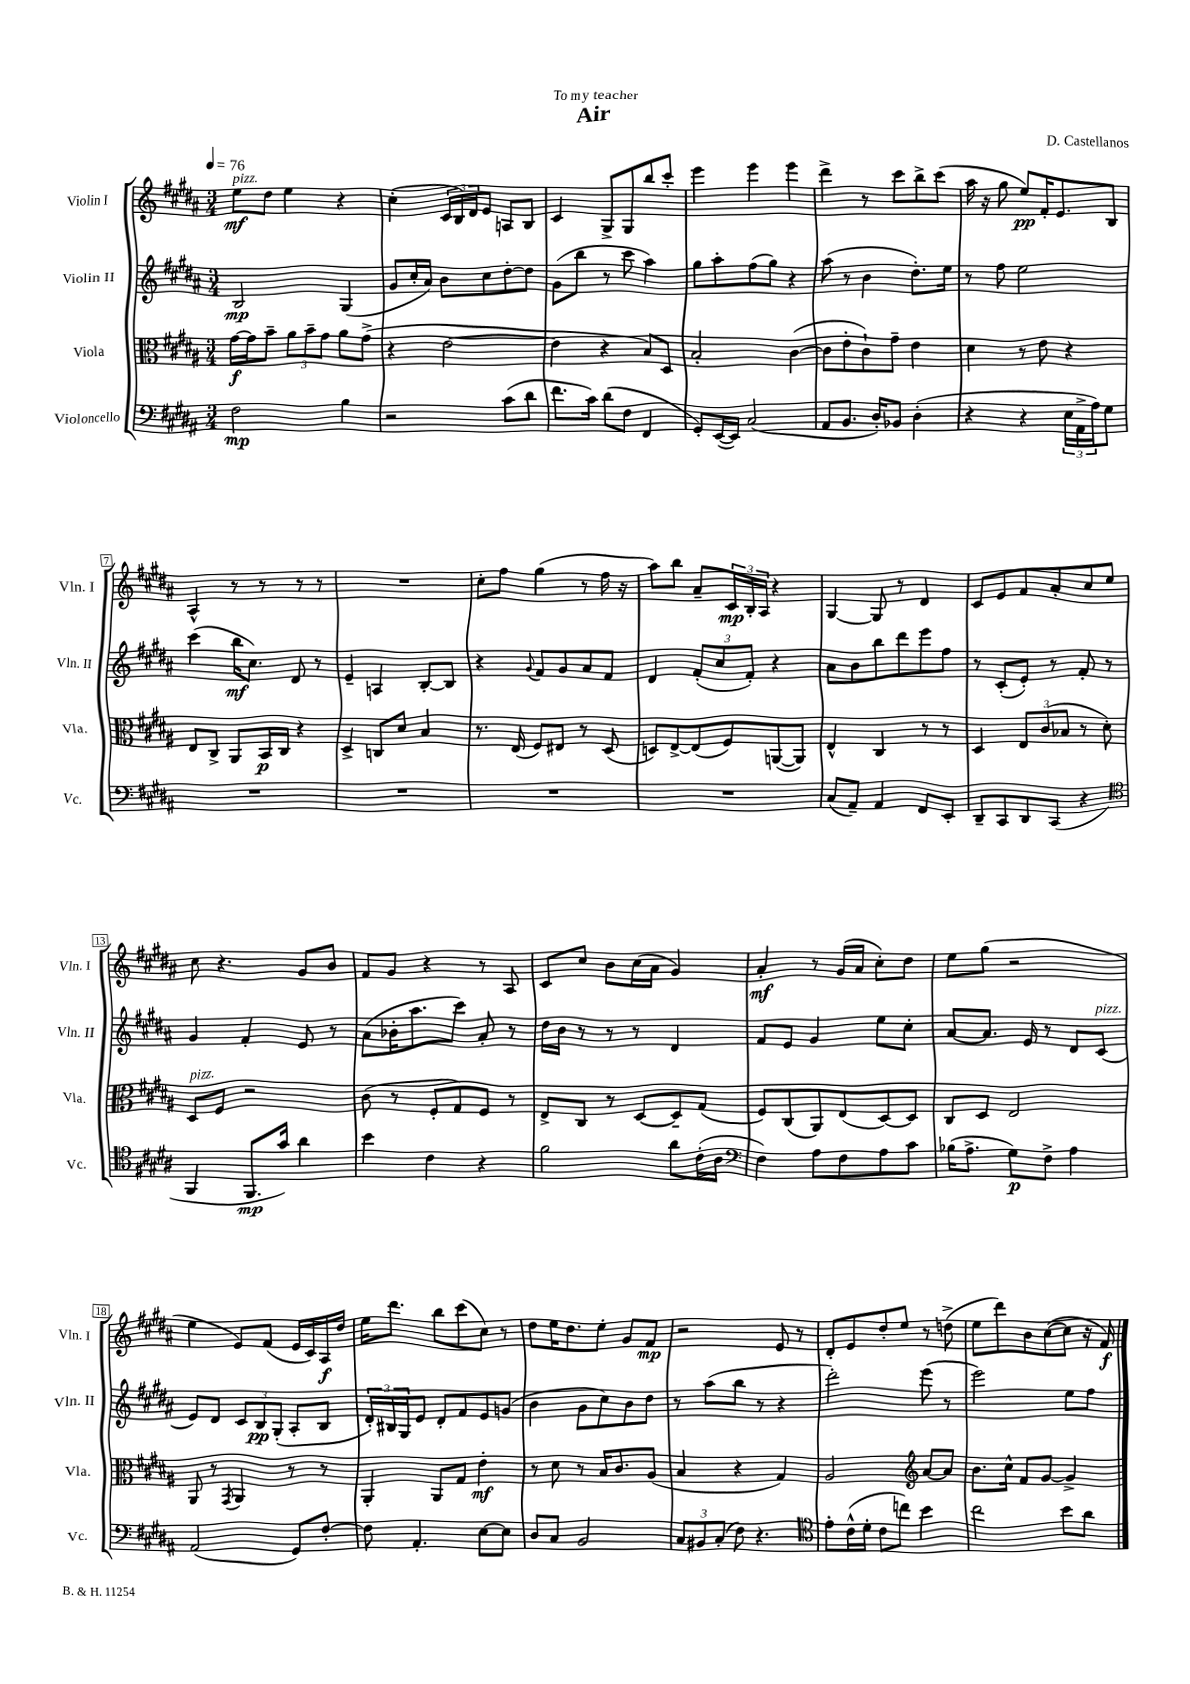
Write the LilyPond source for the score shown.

\header { title = "Air" composer = "D. Castellanos" dedication = "To my teacher" }
<<
\new StaffGroup <<
\new Staff = "s0" \with { instrumentName = "Violin I" shortInstrumentName = "Vln. I" } {
    \clef treble \key b \major \numericTimeSignature \time 3/4 \tempo 4 = 76
    e''8\mf^\markup { \italic "pizz." } dis''8 e''4 r4 |
    cis''4-.( \tuplet 3/2 { cis'16 b16) dis'16 } e'8 a8 b8 |
    cis'4 gis8-> gis8 b''8 cis'''8-. |
    e'''4 e'''4 e'''4 |
    dis'''4-> r8 cis'''8 b''8-> cis'''8( |
    ais''16 r16 gis''8 e''8\pp) fis'16-. e'8. b8 |
    ais4-^ r8 r8 r8 r8 |
    R2. |
    cis''8-. fis''8 gis''4( r8 fis''16 r16 |
    ais''8) b''8 ais'8-- \tuplet 3/2 { cis'16\mp b16-. ais16 } r4 |
    gis4~ gis8 r8 dis'4 |
    cis'8 e'8 fis'8 ais'8-. cis''8 e''8 |
    cis''8 r4. gis'8 b'8 |
    fis'8 gis'8 r4 r8 ais8 |
    cis'8 cis''8 b'8 cis''16( ais'16 gis'4) |
    ais'4-.\mf r8 gis'16( ais'16 cis''8-.) dis''8 |
    e''8 gis''8( r2 |
    e''4 e'8) fis'8( e'16 cis'16) ais16\f dis''16 |
    e''16 dis'''8. b''8 cis'''8( cis''8) r8 |
    dis''8 e''16 dis''8. e''8-. gis'8 fis'8\mp |
    r2 e'8 r8 |
    dis'8-. e'8 dis''8-. e''8 r8 d''8->( |
    e''8 dis'''8) b'8 cis''8~( cis''8 r16 fis'16\f) \bar "|." |
}
\new Staff = "s1" \with { instrumentName = "Violin II" shortInstrumentName = "Vln. II" } {
    \clef treble \key b \major \numericTimeSignature \time 3/4
    b2\mp gis4( |
    gis'8 cis''16-. ais'16) b'8 cis''8 dis''8~-. dis''8 |
    gis'8( b''8 r8 cis'''8 ais''4) |
    gis''8 ais''8-. fis''8( gis''8) r4 |
    ais''8( r8 b'4 dis''8.-.) e''16 |
    r8 fis''8 e''2 |
    cis'''4( b''16\mf cis''8.) dis'8 r8 |
    e'4-- a4 b8~-. b8 |
    r4 \appoggiatura { gis'8 } fis'8 gis'8 ais'8 fis'8 |
    dis'4 \tuplet 3/2 { fis'8-.( cis''8 fis'8-.) } r4 |
    ais'8 b'8 b''8 dis'''8 e'''8 fis''8 |
    r8 cis'8-.( e'8-.) r8 fis'8-. r8 |
    gis'4 fis'4-. e'8 r8 |
    ais'8( bes'16-. ais''8. cis'''8) ais'8-. r8 |
    dis''16 b'16 r8 r8 r8 dis'4 |
    fis'8 e'8 gis'4 e''8 cis''8-. |
    ais'8~ ais'8. e'16 r8 dis'8 cis'8^\markup { \italic "pizz." }( |
    e'8) dis'8 \tuplet 3/2 { cis'8 b8\pp gis8-.( } ais8-. b8 |
    \tuplet 3/2 { dis'16-.) bis16 gis16 } e'8 dis'8-. fis'8 e'8 g'8( |
    b'4 gis'8 cis''8) b'8 dis''8 |
    r8 ais''8( b''8 r8 r4 |
    dis'''2-.) e'''8( r8 |
    e'''2) e''8 fis''8 \bar "|." |
}
\new Staff = "s2" \with { instrumentName = "Viola" shortInstrumentName = "Vla." } {
    \clef alto \key b \major \numericTimeSignature \time 3/4
    gis'16~\f gis'16 b'8-- \tuplet 3/2 { ais'8 b'8-- gis'8 } ais'8 gis'8->( |
    r4 e'2~ |
    e'4 r4 b8) dis8 |
    b2-. cis'4~( |
    cis'8 e'8-. cis'8-!) gis'8-- e'4 |
    dis'4 r8 e'8 r4 |
    e8 cis8-> ais,8 b,16\p cis16 r4 |
    dis4-> c8 dis'8 b4 |
    r8. e16( fis8) eis8 r8 dis8( |
    d8) e8~-> e8( fis8) a,8~( a,8) |
    e4-^ cis4 r8 r8 |
    dis4 \tuplet 3/2 { e8 cis'8( bes8 } r8 dis'8-.) |
    dis8^\markup { \italic "pizz." } fis8 r2 |
    cis'8( r8 fis8-. gis8) fis8 r8 |
    e8-> cis8 r8 dis8~ dis8-- gis8( |
    fis8) cis8( ais,8) e8( dis8~) dis8 |
    cis8 dis8 e2 |
    ais,8 r8 \acciaccatura { gis,8 } ais,4 r8 r8 |
    ais,4-. ais,8 gis8 e'4-.\mf |
    r8 dis'8 r8 b16 cis'8. ais8( |
    b4 r4 gis4) |
    ais2 \clef treble ais'8~ ais'8 |
    b'8. cis''16-^ fis'8 gis'8~ gis'4-> \bar "|." |
}
\new Staff = "s3" \with { instrumentName = "Violoncello" shortInstrumentName = "Vc." } {
    \clef bass \key b \major \numericTimeSignature \time 3/4
    fis2\mp b4 |
    r2 cis'8( dis'8 |
    fis'8. cis'16) dis'8( fis8 fis,4 |
    gis,8-.) e,16~( e,16) cis2( |
    ais,8 b,8. dis16-.) bes,8 dis4-.( |
    r4 r4 \tuplet 3/2 { e16 ais,16-> ais16) } gis8 |
    R2. |
    R2. |
    R2. |
    R2. |
    cis8( ais,8--) ais,4 fis,8 e,8-. |
    dis,8-- cis,8 dis,8 cis,8( r4 |
    \clef tenor fis,4 fis,8.\mp gis'16) ais'4 |
    b'4 cis'4 r4 |
    fis'2 ais'8 cis'16-.( ais16 |
    \clef bass fis4) ais8 fis8 ais8 cis'8 |
    bes16( ais8.-> gis8\p) fis8-> ais4 |
    ais,2( gis,8) fis8~-. |
    fis8 ais,4.-. e8~ e8 |
    dis8 cis8 b,2 |
    \tuplet 3/2 { cis8 bis,8 cis8-.( } fis8) r4. |
    \clef tenor e'8-. cis'16-^( dis'16-. cis'8 c''8) b'4 |
    cis''2 b'8 ais'8 \bar "|." |
}
>>
>>
\layout { \context { \Score \override BarNumber.stencil = #(make-stencil-boxer 0.1 0.3 ly:text-interface::print) } }
